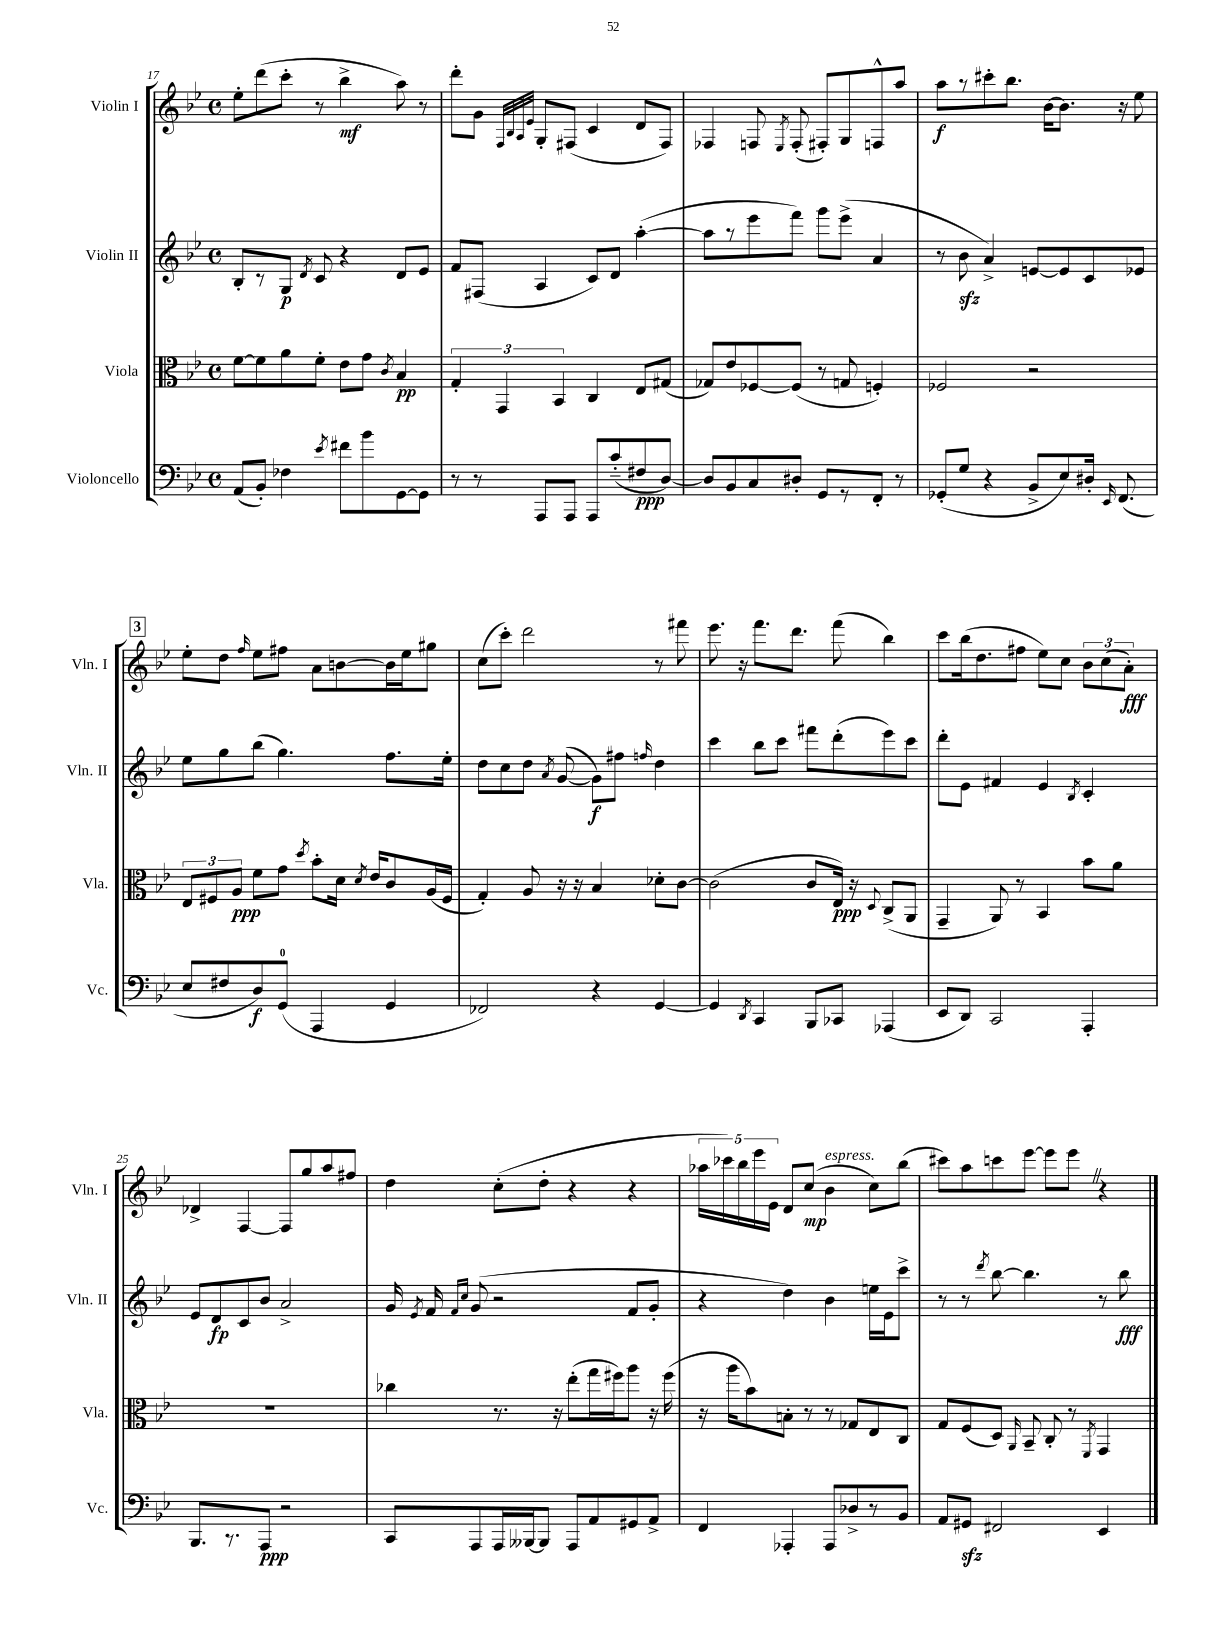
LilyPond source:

<<
\new StaffGroup <<
\new Staff = "s0" \with { instrumentName = "Violin I" shortInstrumentName = "Vln. I" } {
    \clef treble \key bes \major \defaultTimeSignature \time 4/4
    \autoBeamOff ees''8[-. d'''8( c'''8]-. r8 bes''4->\mf a''8) r8 |
    d'''8[-. g'8] \grace { f32[ bes32 a32 ees'32] } g8[-. fis8]( c'4 d'8[ fis8]) |
    fes4 f8 \acciaccatura { ees8 } f8-.( fis8[-.) g8 f8-^ a''8] |
    a''8[\f r8 cis'''8-. bes''8.] bes'16[~ bes'8.] r16 ees''8 |
    \mark \markup { \box "3" } ees''8[-. d''8] \grace { f''16 } ees''8[ fis''8] a'8[ b'8~ b'16 ees''16 gis''8] |
    c''8[( c'''8]-.) d'''2 r8 fis'''8 |
    ees'''8. r16 f'''8.[ d'''8.] f'''8( bes''4) |
    c'''8[ bes''16( d''8. fis''8] ees''8[) c''8] \tuplet 3/2 { bes'8[ c''8( a'8]-.\fff) } |
    des'4-> f4~ f8[ g''8 a''8 fis''8] |
    d''4 c''8[-.( d''8]-. r4 r4 |
    \tuplet 5/4 { aes''16[ ces'''16) bes''16 ees'''16 ees'16] } d'8[ c''8]\mp( bes'4^\markup { \italic "espress." } c''8[) bes''8]( |
    cis'''8[) a''8 c'''8 ees'''8]~ ees'''8[ ees'''8] \once \override BreathingSign.text = \markup { \musicglyph "scripts.caesura.straight" } \breathe r4 \bar "|." |
}
\new Staff = "s1" \with { instrumentName = "Violin II" shortInstrumentName = "Vln. II" } {
    \clef treble \key bes \major \defaultTimeSignature \time 4/4
    \autoBeamOff bes8[-. r8 g8]\p \acciaccatura { d'8 } c'8 r4 d'8[ ees'8] |
    f'8[ fis8]( a4 c'8[) d'8] a''4~-.( |
    a''8[ r8 ees'''8 f'''8]) g'''8[ ees'''8]->( a'4 |
    r8 bes'8\sfz a'4->) e'8[~ e'8 c'8 ees'8] |
    \mark \markup { \box "3" } ees''8[ g''8 bes''8]( g''4.) f''8.[ ees''16]-. |
    d''8[ c''8 d''8] \acciaccatura { a'8 } g'8~( g'8[\f) fis''8] \grace { f''16 } d''4 |
    c'''4 bes''8[ c'''8] fis'''8[ d'''8-.( ees'''8) c'''8] |
    d'''8[-. ees'8] fis'4 ees'4 \acciaccatura { bes8 } c'4-. |
    ees'8[ d'8\fp c'8 bes'8] a'2-> |
    g'16 \acciaccatura { ees'8 } f'16 \grace { f'16[ c''16] } g'8( r2 f'8[ g'8]-. |
    r4 d''4) bes'4 e''16[ ees'16 c'''8]-> |
    r8 r8 \acciaccatura { d'''8 } bes''8~ bes''4. r8 bes''8\fff \bar "|." |
}
\new Staff = "s2" \with { instrumentName = "Viola" shortInstrumentName = "Vla." } {
    \clef alto \key bes \major \defaultTimeSignature \time 4/4
    \autoBeamOff f'8[~ f'8 a'8 f'8]-. ees'8[ g'8] \acciaccatura { c'8 } bes4\pp |
    \tuplet 3/2 { g4-. g,4 bes,4 } c4 ees8[ gis8]( |
    ges8[) ees'8 fes8~ fes8]( r8 g8 f4-.) |
    fes2 r2 |
    \mark \markup { \box "3" } \tuplet 3/2 { ees8[ fis8 a8]\ppp } f'8[ g'8] \acciaccatura { d''8 } bes'8[-. d'16] \acciaccatura { d'8 } ees'16[ c'8 a16( fis16] |
    g4-.) a8 r16 r16 bes4 des'8[-. c'8]~ |
    c'2( c'8[ ees16]\ppp) r16 \appoggiatura { d8 } c8[->( a,8] |
    g,4-- a,8) r8 bes,4 bes'8[ a'8] |
    R1 |
    ces''4 r8. r16 ees''8[-.( g''16 fis''16) a''8] r16 fis''16( |
    r16 a''16[ bes'8) b8]-. r8 r8 ges8[ ees8 c8] |
    g8[ f8( d8]) \grace { a,16 } bes,8-- c8-. r8 \acciaccatura { f,8 } g,4 \bar "|." |
}
\new Staff = "s3" \with { instrumentName = "Violoncello" shortInstrumentName = "Vc." } {
    \clef bass \key bes \major \defaultTimeSignature \time 4/4
    \autoBeamOff a,8[( bes,8]-.) fes4 \acciaccatura { ees'8 } fis'8[ bes'8 g,8~ g,8] |
    r8 r8 a,,8[ a,,8] a,,8[ c'8-_( fis8\ppp d8]~) |
    d8[ bes,8 c8 dis8]-. g,8[ r8 f,8]-. r8 |
    ges,8[-.( g8] r4 bes,8[-> ees8) dis16]-. \grace { ees,16 } f,8.( |
    \mark \markup { \box "3" } ees8[ fis8 d8\f) g,8]-0( a,,4 g,4 |
    fes,2) r4 g,4~ |
    g,4 \acciaccatura { d,8 } c,4 bes,,8[ ces,8] aes,,4( |
    ees,8[ d,8]) c,2 a,,4-. |
    bes,,8.[ r8. a,,8]\ppp r2 |
    c,8[ a,,8 a,,16 beses,,16~ beses,,8] a,,8[ a,8 gis,8 a,8]-> |
    f,4 aes,,4-. aes,,8[ des8-> r8 bes,8] |
    a,8[ gis,8]\sfz fis,2 ees,4 \bar "|." |
}
>>
>>
\layout { \context { \Score currentBarNumber = #17 } }
